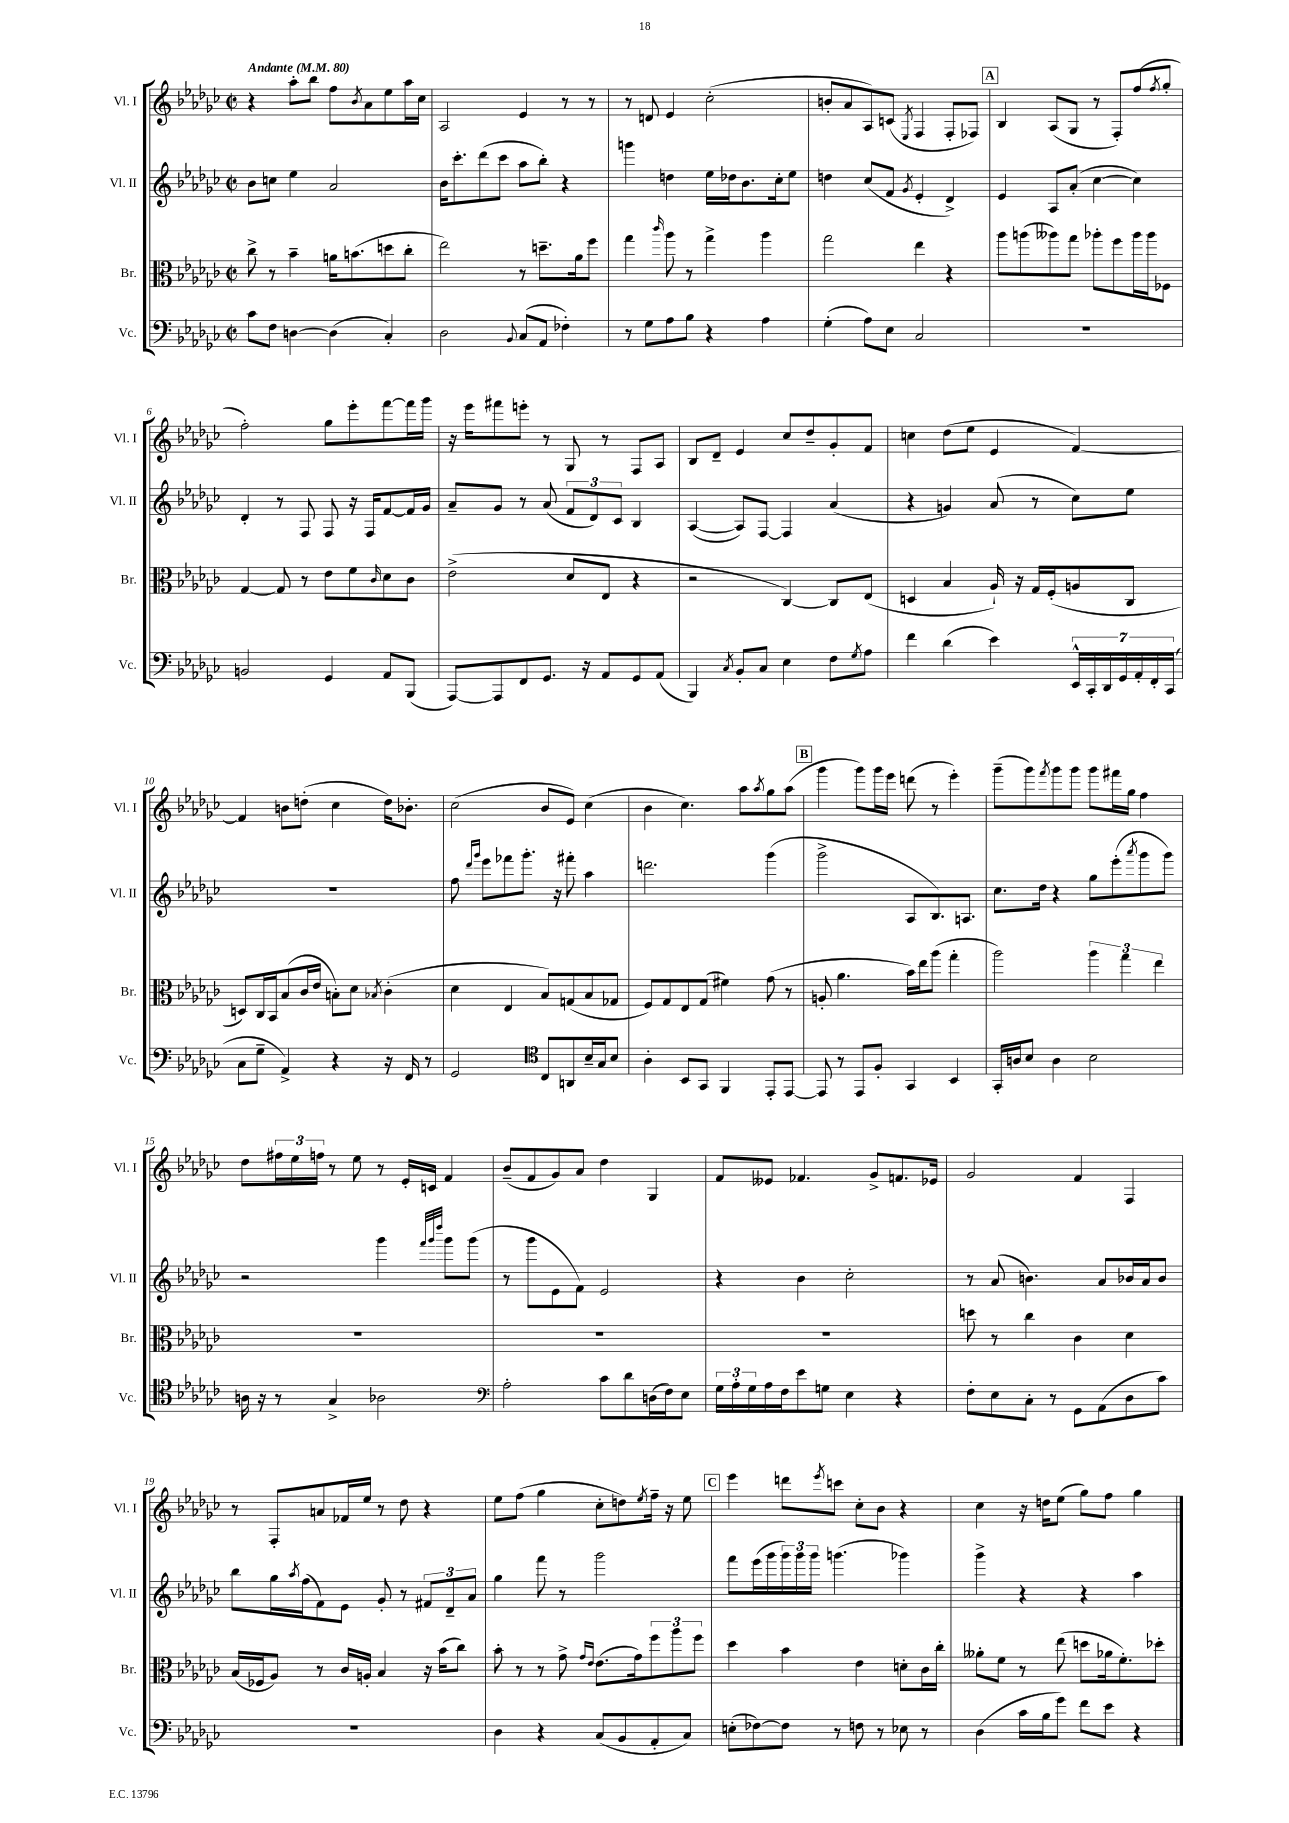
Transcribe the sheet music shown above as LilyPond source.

<<
\new StaffGroup <<
\new Staff = "s0" \with { instrumentName = "Vl. I" shortInstrumentName = "Vl. I" } {
    \clef treble \key ges \major \defaultTimeSignature \time 2/2 \tempo "Andante" 4 = 80
    r4 aes''8-. bes''8 f''8 \acciaccatura { bes'8 } aes'8 ees''8 aes''16 ces''16 |
    aes2 ees'4 r8 r8 |
    r8 d'8 ees'4 ces''2-.( |
    b'8-. aes'8 aes8) c'8( \acciaccatura { ees8 } f4 f8-. fes8) |
    \mark \markup { \box "A" } bes4 aes8( ges8 r8 f8-.) f''8( \acciaccatura { f''8 } ges''8-. |
    f''2-.) ges''8 ees'''8-. f'''8~ f'''16 ges'''16 |
    r16 ees'''16 fis'''8 e'''8-. r8 ges8 r8 f8 aes8 |
    bes8 des'8-- ees'4 ces''8 des''8-- ges'8-. f'8 |
    c''4 des''8( ees''8 ees'4 f'4~) |
    f'4 b'8 d''8-.( ces''4 d''16) bes'8.-. |
    ces''2( bes'8 ees'8) ces''4( |
    bes'4 ces''4.) aes''8 \acciaccatura { aes''8 } ges''8 aes''8( |
    \mark \markup { \box "B" } ges'''4 ges'''8) ges'''16 ees'''16 d'''8( r8 ees'''4-.) |
    ges'''8--( ges'''8) \acciaccatura { f'''8 } ges'''8 ges'''8 ges'''8 fis'''16 ges''16 f''4 |
    des''8 \tuplet 3/2 { fis''16 ees''16 f''16 } r8 ees''8 r8 ees'16-. c'16 f'4 |
    bes'8--( f'8 ges'8) aes'8 des''4 ges4 |
    f'8 eeses'8 fes'4. ges'8-> f'8. ees'16 |
    ges'2 f'4 f4 |
    r8 f8-. a'8 fes'16 ees''16 r8 des''8 r4 |
    ees''8 f''8( ges''4 ces''8-. d''8) \acciaccatura { ees''8 } f''16-- r16 ees''8 |
    \mark \markup { \box "C" } ees'''4 d'''8 \acciaccatura { ees'''8 } c'''8 ces''8-. bes'8 r4 |
    ces''4 r16 d''16 ees''8( ges''8) f''8 ges''4 \bar "|." |
}
\new Staff = "s1" \with { instrumentName = "Vl. II" shortInstrumentName = "Vl. II" } {
    \clef treble \key ges \major \defaultTimeSignature \time 2/2
    bes'8 c''8 ees''4 aes'2 |
    bes'16 ces'''8.-. des'''8( ces'''8 aes''8 bes''8-.) r4 |
    g'''4 d''4 ees''16 des''16 bes'8. ces''16-. ees''8 |
    d''4 ces''8( f'8 \acciaccatura { ges'8 } ees'4-. des'4->) |
    \mark \markup { \box "A" } ees'4 aes8 aes'8-.( ces''4~ ces''4) |
    des'4-. r8 f8 f8 r16 f16 f'8~ f'16 ges'16 |
    aes'8-- ges'8 r8 aes'8( \tuplet 3/2 { f'8 des'8) ces'8 } bes4 |
    aes4~( aes8) f8~ f4 aes'4( |
    r4 g'4) aes'8( r8 ces''8) ees''8 |
    R1 |
    f''8 \grace { des'''16 ges'''16 } ees'''8 fes'''8 ges'''8.-. r16 fis'''8-. aes''4 |
    d'''2. ges'''4( |
    \mark \markup { \box "B" } ges'''2-> aes8 bes8.) a8. |
    ces''8. des''16 r4 ges''8 ees'''8-.( \acciaccatura { aes'''8 } ges'''8 ges'''8) |
    r2 ges'''4 \grace { f'''32 ges'''32 des''''32 } ges'''8 ges'''8( |
    r8 ges'''8 ees'8 f'8) ees'2 |
    r4 bes'4 ces''2-. |
    r8 aes'8( b'4.) aes'8 bes'16 aes'16 bes'8 |
    bes''8 ges''16 \acciaccatura { aes''8 } f''16( f'8) ees'8 ges'8-. r8 \tuplet 3/2 { fis'8 des'8-- aes'8 } |
    ges''4 f'''8 r8 ges'''2 |
    \mark \markup { \box "C" } f'''8 ees'''16( ges'''16 \tuplet 3/2 { ges'''16) ges'''16 ges'''16 } g'''4.( ges'''4) |
    ges'''4-> r4 r4 aes''4 \bar "|." |
}
\new Staff = "s2" \with { instrumentName = "Br." shortInstrumentName = "Br." } {
    \clef alto \key ges \major \defaultTimeSignature \time 2/2
    ces''8-> r8 bes'4-- a'16 b'8.( d''8 ces''8-. |
    ees''2) r8 d''8.-- aes'16 f''8 |
    ges''4 \grace { ces'''16 } aes''8 r8 ges''4-> aes''4 |
    ges''2 ees''4 r4 |
    \mark \markup { \box "A" } aes''8 a''8( aeses''8) ges''8 aes''8-. f''8 aes''16 aes''16 fes8 |
    ges4~ ges8 r8 ees'8 f'8 \grace { ces'16 } des'8 ces'8 |
    ees'2->( des'8 ees8 r4 |
    r2 ces4~) ces8 ees8( |
    d4 bes4 aes16-!) r16 ges16 f16-.( a8 ces8 |
    d8) ces16 bes,16 bes8( ces'16 ees'16 b8-.) des'8 \acciaccatura { bes8 } ces'4-.( |
    des'4 ees4 bes8) g8( bes8 ges8 |
    f8) ges8 ees8 ges8( fis'4) ges'8( r8 |
    \mark \markup { \box "B" } a8-. aes'4. bes'16) ees''16 aes''8( ges''4-. |
    aes''2) \tuplet 3/2 { aes''4 ges''4 ees''4 } |
    R1 |
    R1 |
    R1 |
    d''8 r8 ces''4 ces'4 des'4 |
    bes16( fes16 aes8) r8 ces'16 a16-. bes4 r16 bes'16( ces''8) |
    bes'8-. r8 r8 ges'8-> \grace { ges'16 ees'16 } ees'8.( ges'16) \tuplet 3/2 { f''8 aes''8 f''8 } |
    \mark \markup { \box "C" } des''4 bes'4 ees'4 d'8-. ces'16 ces''16-. |
    aeses'8-. f'8 r8 ees''8( d''8 aes'16 f'8.-.) des''8-. \bar "|." |
}
\new Staff = "s3" \with { instrumentName = "Vc." shortInstrumentName = "Vc." } {
    \clef bass \key ges \major \defaultTimeSignature \time 2/2
    ces'8 f8 d4~ d4( ces4-.) |
    des2 \appoggiatura { bes,8 } ces8( aes,8 fes4-.) |
    r8 ges8 aes8 bes8 r4 aes4 |
    ges4-.( aes8) ees8 ces2 |
    \mark \markup { \box "A" } R1 |
    b,2 ges,4 aes,8 bes,,8( |
    aes,,8~) aes,,8 f,8 ges,8. r16 aes,8 ges,8 aes,8( |
    bes,,4) \acciaccatura { ces8 } bes,8-. ces8 ees4 f8 \acciaccatura { ges8 } aes8 |
    f'4 des'4( ees'4) \tuplet 7/4 { ees,16-^ ces,16-. des,16 ges,16 aes,16-. f,16-. ces,16( } |
    ces8 ges8-- aes,4->) r4 r16 f,16 r8 |
    ges,2 \clef tenor ces8 a,8 bes16-- ges16 bes8 |
    aes4-. bes,8 ges,8 f,4 ees,8-. ees,8~ |
    \mark \markup { \box "B" } ees,8 r8 ees,8 f8-. ges,4 bes,4 |
    ges,16-. a16 bes8 a4 bes2 |
    a16 r16 r8 ges4-> aes2 |
    \clef bass aes2-. ces'8 des'8 d16( f16) ees8 |
    \tuplet 3/2 { ges16 aes16-. ges16 } aes16 f16 ees'8 g8 ees4 r4 |
    f8-. ees8 ces8-. r8 ges,8 aes,8( des8 ces'8) |
    R1 |
    des4 r4 ces8( bes,8 aes,8-. ces8) |
    \mark \markup { \box "C" } e8-.( fes8~) fes8 r8 f8 r8 ees8 r8 |
    des4( ces'16 bes16 ges'8) f'8 ees'8 r4 \bar "|." |
}
>>
>>
